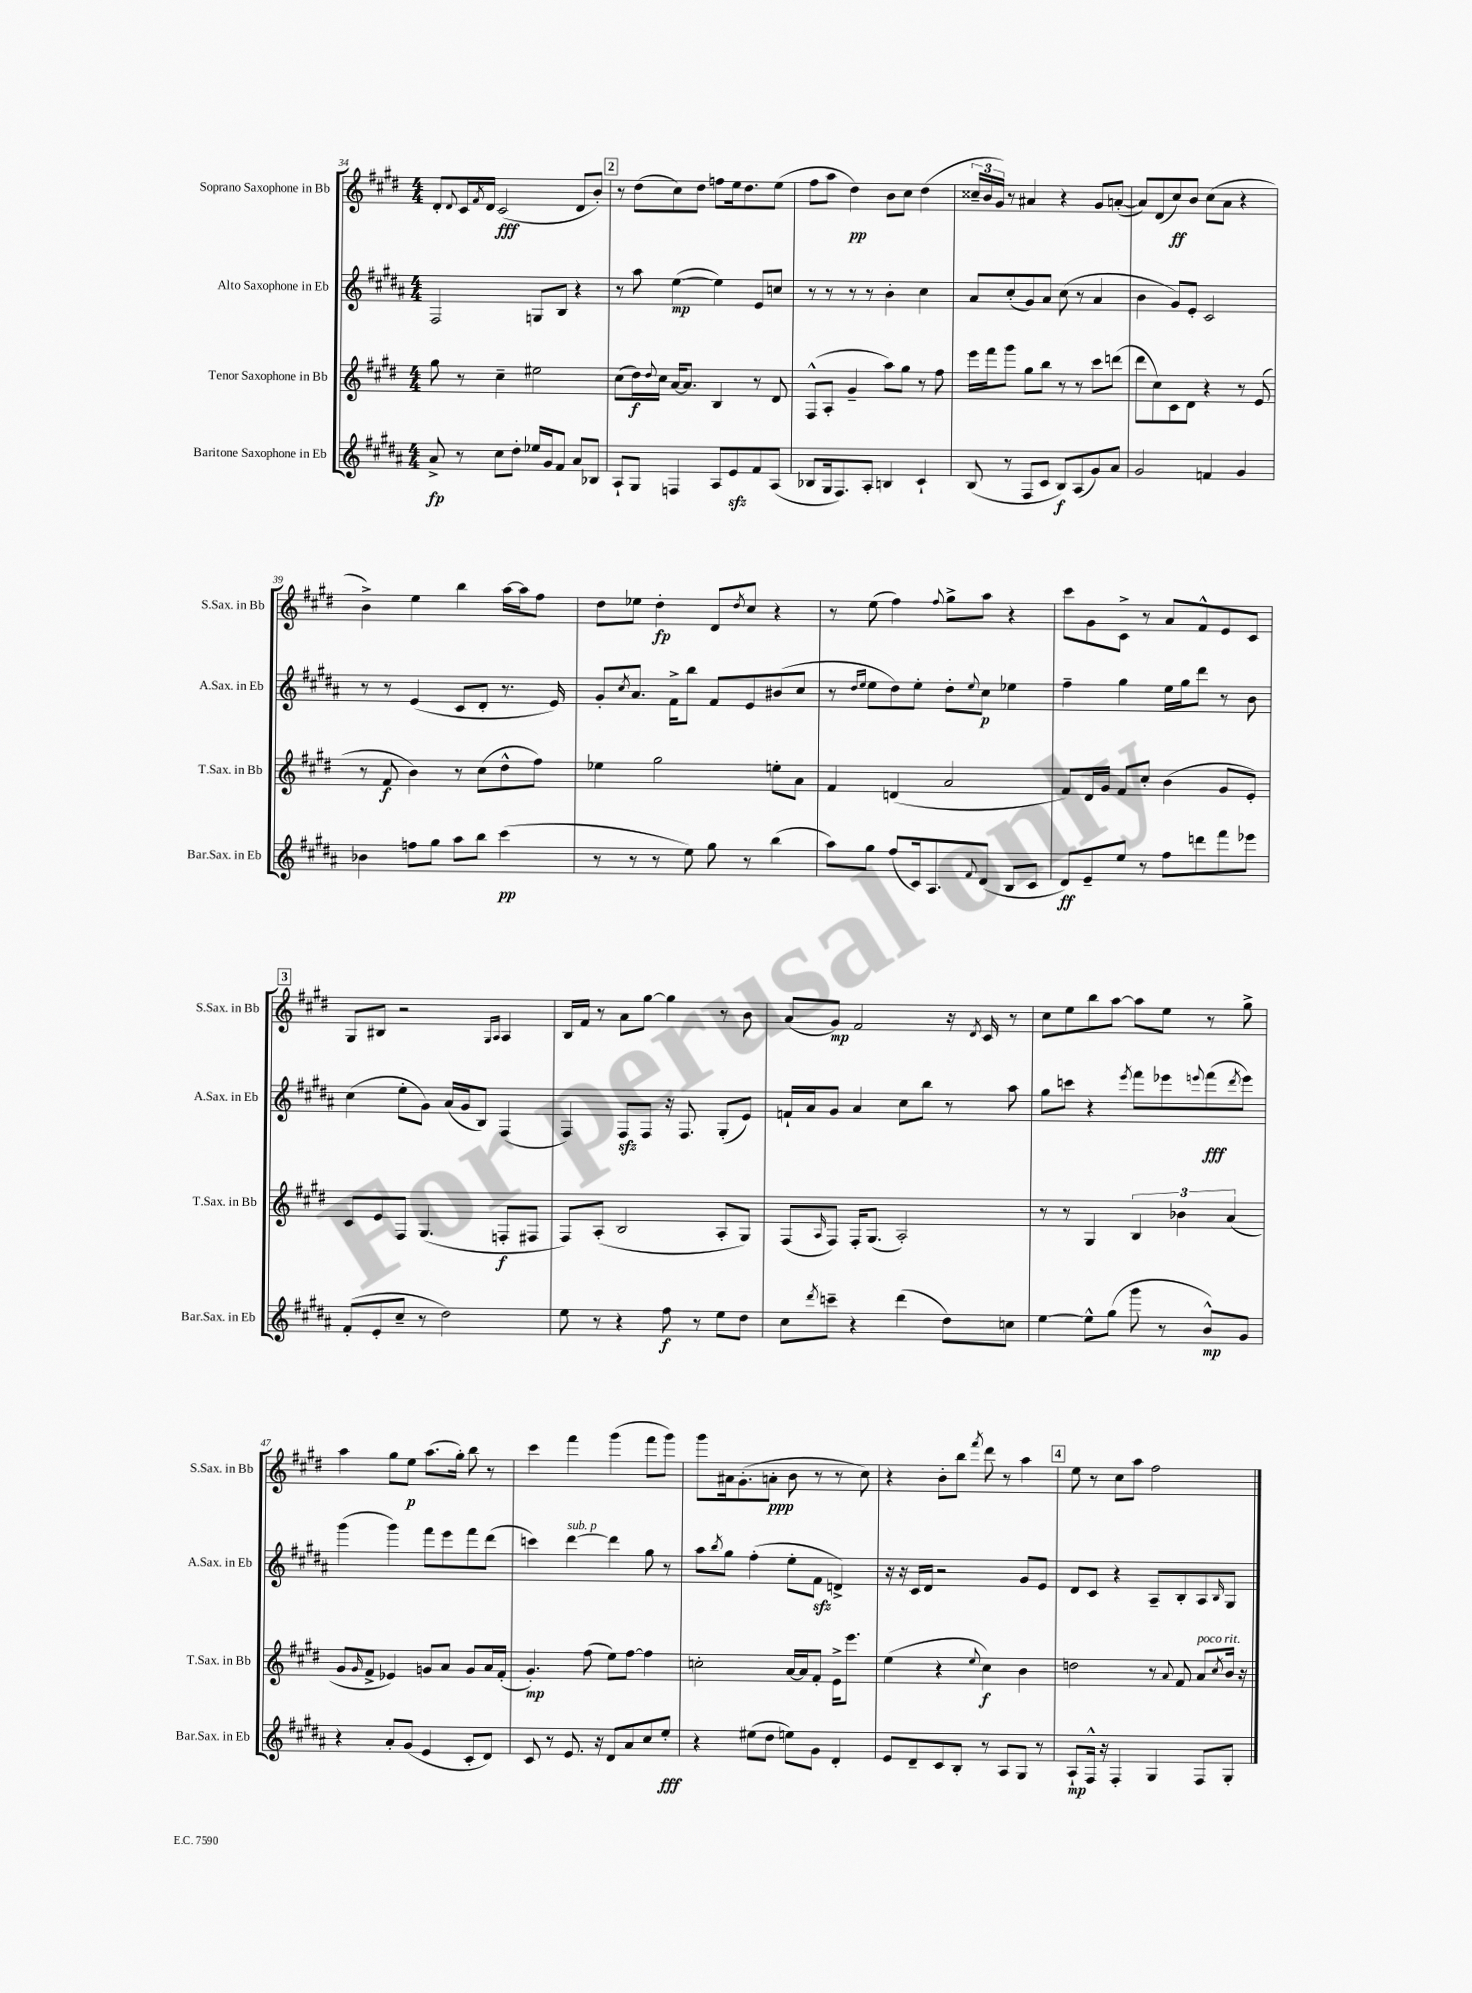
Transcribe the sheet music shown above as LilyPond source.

<<
\new StaffGroup <<
\new Staff = "s0" \with { instrumentName = "Soprano Saxophone in Bb" shortInstrumentName = "S.Sax. in Bb" } {
    \clef treble \key e \major \numericTimeSignature \time 4/4
    dis'8-. \appoggiatura { dis'8 } cis'16 \acciaccatura { fis'8 } dis'16 cis'2\fff( dis'8 b'8-.) |
    \mark \markup { \box "2" } r8 dis''8( cis''8) dis''8 f''8 e''16 dis''8. e''8( |
    fis''8 a''8 dis''4\pp) b'8 cis''8 dis''4( |
    \tuplet 3/2 { cisis''16-- b'16 gis'16) } r8 ais'4 r4 gis'8 a'8~-.( |
    a'8) dis'8( cis''8\ff) b'8 cis''8( a'8 r4 |
    b'4->) e''4 b''4 a''16~ a''16 fis''8 |
    dis''8 ees''8 dis''4-.\fp dis'8 \acciaccatura { dis''8 } cis''8 r4 |
    r8 e''8( fis''4) \appoggiatura { fis''8 } gis''8-> a''8 r4 |
    cis'''8 gis'8 cis'8-> r8 a'8 fis'8-^ e'8 cis'8 |
    \mark \markup { \box "3" } gis8 bis8 r2 \grace { gis16 a16 } a4 |
    b16 fis'16 r8 a'8 gis''8~ gis''4 r8 b'8 |
    a'8( gis'8\mp) fis'2 r16 \acciaccatura { dis'8 } cis'16 r8 |
    cis''8 e''8 b''8 a''8~ a''8 e''8 r8 gis''8-> |
    a''4 gis''8 e''8\p a''8.( gis''16-.) b''8 r8 |
    cis'''4 fis'''4 gis'''4( fis'''8 gis'''8) |
    gis'''8 ais'16 gis'8.-.( a'8-.\ppp b'8 r8 r8 cis''8) |
    r4 b'8-. b''8 \acciaccatura { fis'''8 } dis'''8 r8 a''4 |
    \mark \markup { \box "4" } e''8 r8 cis''8 a''8 fis''2 \bar "|." |
}
\new Staff = "s1" \with { instrumentName = "Alto Saxophone in Eb" shortInstrumentName = "A.Sax. in Eb" } {
    \clef treble \key b \major \numericTimeSignature \time 4/4
    fis2 g8 b8 r4 |
    \mark \markup { \box "2" } r8 ais''8 e''4~\mp( e''4) e'8 c''8 |
    r8 r8 r8 r8 b'4-. cis''4 |
    ais'8 cis''8-.( gis'8) ais'8 cis''8( r8 ais'4 |
    b'4 gis'8) e'8-. cis'2 |
    r8 r8 e'4( cis'8 dis'8-. r8. e'16) |
    gis'8-. \acciaccatura { cis''8 } ais'8. fis'16-> b''8 fis'8 e'8 bis'8( cis''8 |
    r8 \grace { dis''16 e''16 } e''8 dis''8) e''8-. dis''8-. \appoggiatura { e''8 } cis''8\p ees''4 |
    fis''4-- gis''4 e''16 gis''16 dis'''8 r8 b'8 |
    \mark \markup { \box "3" } cis''4( e''8-. gis'8) ais'16( gis'16 b8) fis4( |
    fis4) fis8\sfz fis8 r16 fis8. gis8-.( e'8) |
    f'16-! ais'16 gis'8 ais'4 cis''8 b''8 r8 ais''8 |
    gis''8 c'''8 r4 \acciaccatura { e'''8 } fis'''8 ees'''8 \appoggiatura { e'''8 } fis'''8\fff( \acciaccatura { dis'''8 } e'''8) |
    gis'''4( gis'''4) fis'''8 e'''8 fis'''8 dis'''8( |
    c'''4) dis'''4~^\markup { \italic "sub. p" } dis'''4 gis''8 r8 |
    ais''8 \acciaccatura { b''8 } gis''8 fis''4-.( e''8-. fis'8\sfz d'4->) |
    r16 r16 cis'16 dis'16 r2 gis'8 e'8 |
    \mark \markup { \box "4" } dis'8 cis'8 r4 ais8-- b8-. ais8 \grace { b16 } gis8 \bar "|." |
}
\new Staff = "s2" \with { instrumentName = "Tenor Saxophone in Bb" shortInstrumentName = "T.Sax. in Bb" } {
    \clef treble \key e \major \numericTimeSignature \time 4/4
    gis''8 r8 cis''4-- eis''2 |
    \mark \markup { \box "2" } cis''8( dis''16\f) \appoggiatura { dis''8 } cis''16 a'16~ a'8. b4 r8 dis'8 |
    fis8-^( a8-. gis'4-- a''8) gis''8 r8 fis''8 |
    e'''16 fis'''16 gis'''8 gis''8 b''8 r8 r8 cis'''8 d'''8( |
    dis'''8 cis''8) cis'8 dis'8 r4 r8 e'8( |
    r8 fis'8\f b'4) r8 cis''8( dis''8-^ fis''8) |
    ees''4 gis''2 e''8-. a'8 |
    fis'4 d'4( a'2 |
    fis'8) dis'16 gis'16 fis'8 cis''8-. b'4( gis'8 e'8-.) |
    \mark \markup { \box "3" } cis'8 e'8 fis8 gis4.( f8-.\f fis8 |
    fis8) a8-.( b2 a8-. gis8) |
    fis8( \grace { a16 } fis8) fis16-. gis8.( a2-.) |
    r8 r8 gis4 \tuplet 3/2 { b4 bes'4 a'4( } |
    gis'8 \grace { gis'16 } fis'8-> ees'4) g'8 a'8 g'8 a'16 fis'16-.( |
    gis'4.-.\mp) fis''8( e''8) fis''8~ fis''4 |
    c''2-. a'16~ a'16 fis'8-. e'16-> e'''8. |
    e''4( r4 \appoggiatura { e''8 } cis''4\f) b'4 |
    \mark \markup { \box "4" } d''2 r8 \appoggiatura { a'8 } fis'8 a'8^\markup { \italic "poco rit." } \acciaccatura { cis''8 } b'16 r16 \bar "|." |
}
\new Staff = "s3" \with { instrumentName = "Baritone Saxophone in Eb" shortInstrumentName = "Bar.Sax. in Eb" } {
    \clef treble \key b \major \numericTimeSignature \time 4/4
    ais'8->\fp r8 cis''8 dis''8-. ees''16 gis'16 fis'8 ais'8 bes8 |
    \mark \markup { \box "2" } ais8-! gis8 f4 ais8 e'8\sfz fis'8 ais8( |
    bes8 gis16 fis8.) ais8-. b4 cis'4-! |
    b8( r8 fis8 cis'8 b8\f) ais8( gis'8) ais'8 |
    gis'2 f'4 gis'4 |
    bes'4 f''8 gis''8 ais''8 b''8 cis'''4\pp( |
    r8 r8 r8 e''8) gis''8 r8 b''4( |
    ais''8) gis''8 fis''8( cis'16) ais8. \appoggiatura { fis'8 } dis'8( b8 cis'8 |
    dis'8\ff) e'8-- e''8 r8 fis''8 d'''8 fis'''8 ees'''8 |
    \mark \markup { \box "3" } fis'8-.( e'8-. cis''8-- r8 dis''2) |
    e''8 r8 r4 fis''8\f r8 e''8 dis''8 |
    cis''8 \acciaccatura { dis'''8 } c'''8-- r4 dis'''4( dis''8) c''8 |
    e''4~ e''8-^ gis''8( gis'''8 r8 b'8-^\mp) gis'8 |
    r4 ais'8-. gis'8( e'4 cis'8-. dis'8) |
    cis'8 r8 e'8. r16 dis'8 ais'8 cis''8 e''8-.\fff |
    r4 eis''8( dis''8 e''8) gis'8 dis'4-. |
    e'8 dis'8-- cis'8 b8-. r8 ais8 gis8 r8 |
    \mark \markup { \box "4" } ais8-!\mp fis16-^ r16 fis4-. gis4 fis8 gis8-. \bar "|." |
}
>>
>>
\layout { \context { \Score currentBarNumber = #34 } }
